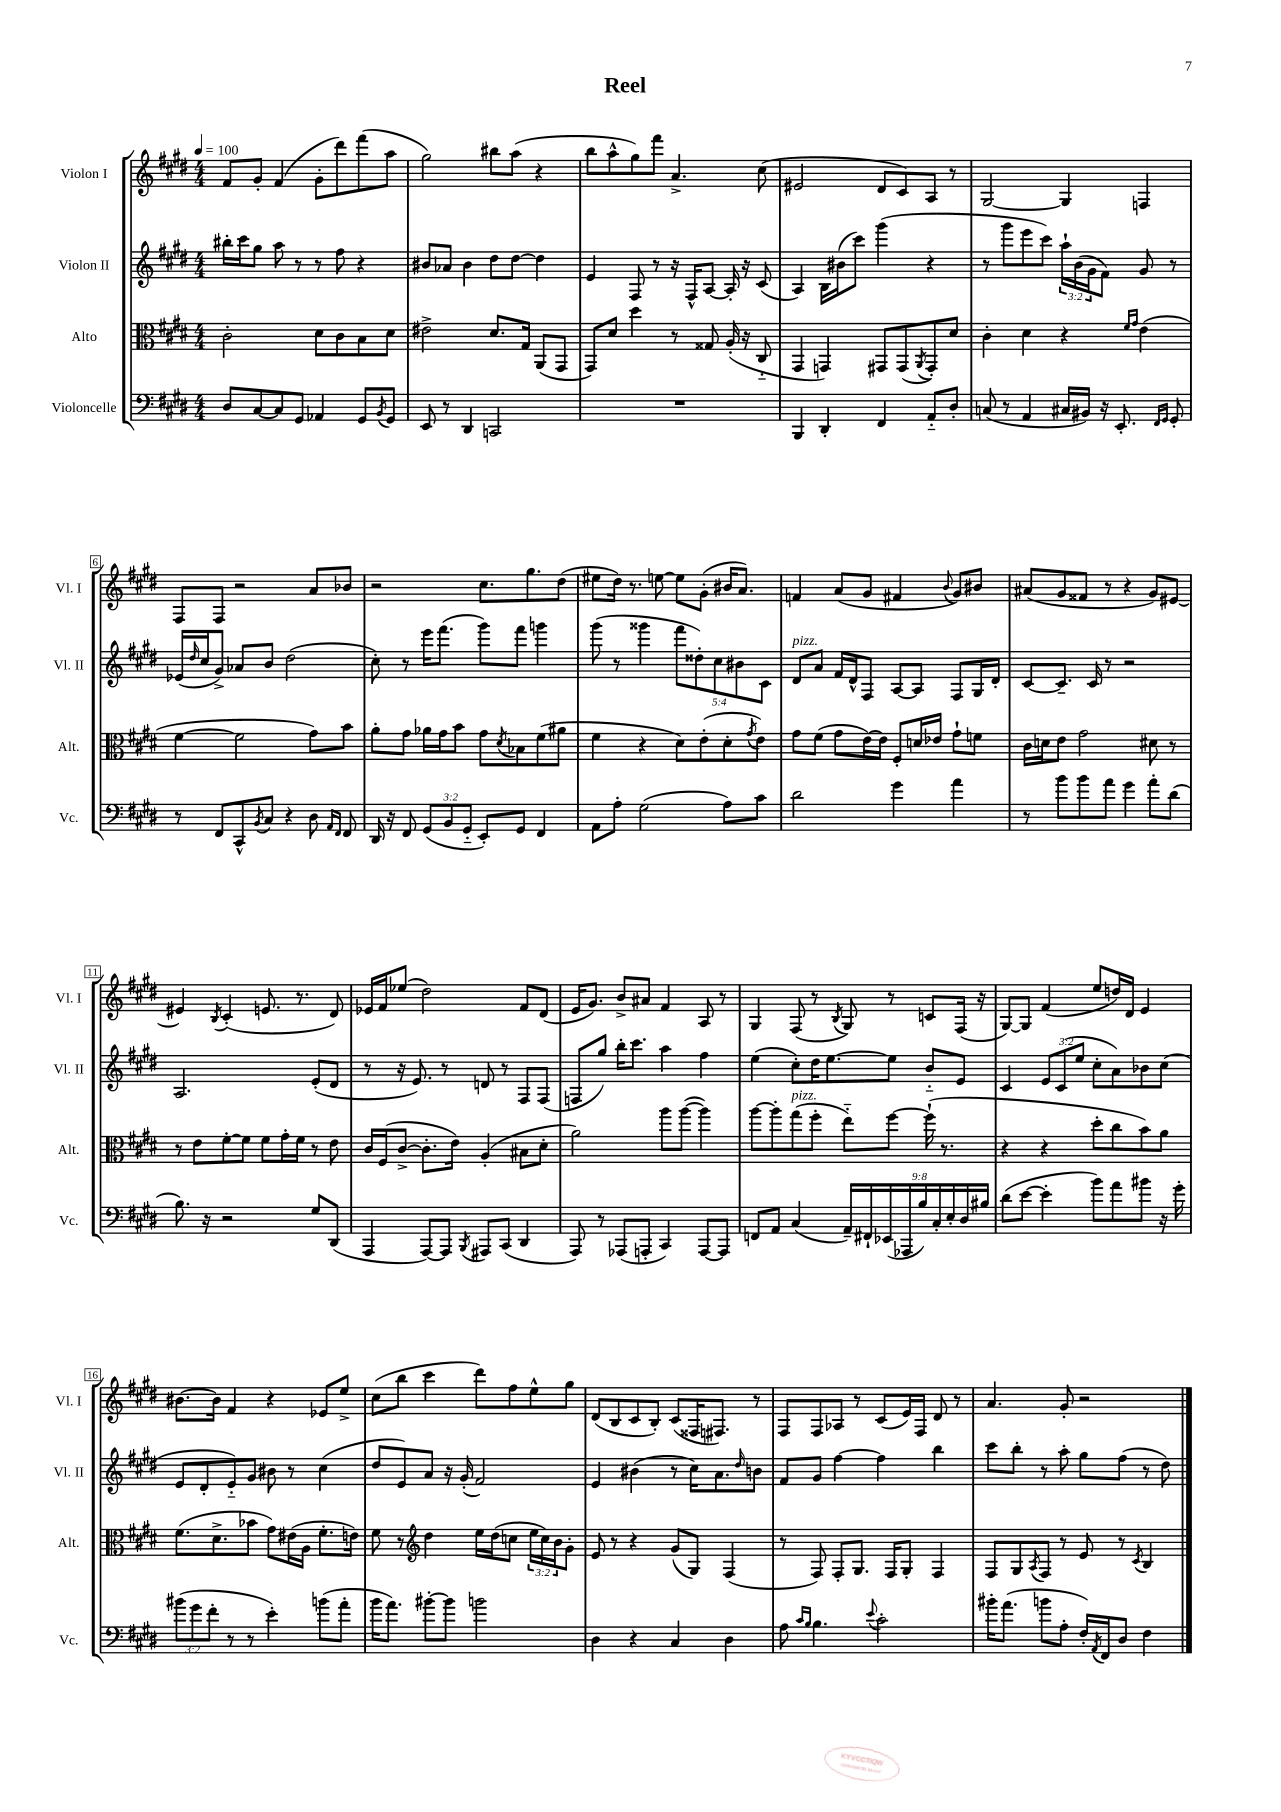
\header { title = "Reel" }
<<
\new StaffGroup <<
\new Staff = "s0" \with { instrumentName = "Violon I" shortInstrumentName = "Vl. I" } {
    \clef treble \key e \major \numericTimeSignature \time 4/4 \tempo 4 = 100
    fis'8 gis'8-. fis'4( gis'8-. dis'''8) fis'''8( a''8 |
    gis''2) bis''8 a''8( r4 |
    b''8 a''8-^ gis''8) fis'''8 a'4.-> cis''8( |
    eis'2 dis'8 cis'8) a8 r8 |
    gis2~ gis4 f4 |
    fis8 fis8 r2 a'8 bes'8 |
    r2 cis''8. gis''8. dis''8( |
    eis''8 dis''16) r8. e''8~ e''8 gis'8-.( bis'16 a'8.) |
    f'4 a'8( gis'8 fis'4 \appoggiatura { b'8 } gis'8) bis'8 |
    ais'8( gis'8 fisis'8 r8 r4 gis'8) eis'8~ |
    eis'4 \acciaccatura { b8 } cis'4-.( e'8. r8. dis'8) |
    ees'16 fis'16 ees''8( dis''2) fis'8 dis'8( |
    e'16 gis'8.) b'8-> ais'8 fis'4 a8 r8 |
    gis4 fis8( r8 \acciaccatura { b8 } gis8) r8 c'8 fis16( r16 |
    gis8~) gis8 fis'4( e''8 d''16) dis'16 e'4 |
    bis'8.~ bis'16 fis'4 r4 ees'8 e''8-> |
    cis''8( b''8 cis'''4 dis'''8) fis''8 e''8-^ gis''8 |
    dis'8( b8 cis'8 b8-.) cis'8( fisis16 fis8.) r8 |
    fis8 fis8 aes8 r8 cis'8( e'16) fis16 dis'8 r8 |
    a'4. gis'8-. r2 \bar "|." |
}
\new Staff = "s1" \with { instrumentName = "Violon II" shortInstrumentName = "Vl. II" } {
    \clef treble \key e \major \numericTimeSignature \time 4/4 \override Staff.TupletNumber.text = #tuplet-number::calc-fraction-text
    bis''16-. cis'''16 gis''8 a''8 r8 r8 fis''8 r4 |
    bis'8 aes'8 bis'4 dis''8 dis''8~ dis''4 |
    e'4 fis8 r8 r16 fis16-^ a8~ a16-. r16 cis'8( |
    a4) b16 bis'16( cis'''8) gis'''4( r4 |
    r8 gis'''8 e'''8 cis'''8) \tuplet 3/2 { a''16-! b'16( gis'16 } fis'8) gis'8 r8 |
    ees'16( \grace { dis''16 } cis''16 gis'8->) aes'8 b'8 dis''2( |
    cis''8-.) r8 e'''16 fis'''8.( gis'''8) fis'''8 g'''4 |
    gis'''8( r8 gisis'''4 \tuplet 5/4 { fis'''8 disis''8-.) cis''8 bis'8 cis'8 } |
    dis'8^\markup { \italic "pizz." } a'8 fis'16 dis'16-^ fis8 a8~ a8 fis8 gis16 dis'16-. |
    cis'8~ cis'8.-- cis'16 r8 r2 |
    a2. e'8-.( dis'8 |
    r8 r16 e'8.) r8 d'8 r8 fis8 fis8( |
    f8 gis''8) b''16-. cis'''8. a''4 fis''4 |
    e''4( cis''8-.) dis''16 e''8.~ e''8 b'8-_ e'8 |
    cis'4 \tuplet 3/2 { e'8 cis'8( e''8 } cis''8-. a'8) bes'8 cis''8( |
    e'8 dis'8-. e'8-_) gis'8 bis'8 r8 cis''4( |
    dis''8 e'8) a'8 r16 gis'16-.( fis'2) |
    e'4 bis'4( r8 cis''16) a'8. \grace { dis''16 } b'8 |
    fis'8 gis'8 fis''4~ fis''4 b''4 |
    cis'''8 b''8-. r8 a''8-. gis''8 fis''8( r8 dis''8) \bar "|." |
}
\new Staff = "s2" \with { instrumentName = "Alto" shortInstrumentName = "Alt." } {
    \clef alto \key e \major \numericTimeSignature \time 4/4 \override Staff.TupletNumber.text = #tuplet-number::calc-fraction-text
    cis'2-. dis'8 cis'8 b8 dis'8 |
    eis'2-> dis'8. gis16 a,8( gis,8 |
    gis,8) dis'8 dis''4 r8 gisis8 a16-.( r16 cis8-_ |
    gis,4 g,4) gis,8 gis,8( \acciaccatura { a,8 } gis,8-.) dis'8 |
    cis'4-. dis'4 r4 \grace { fis'16 gis'16 } e'4( |
    fis'4~ fis'2 gis'8) b'8 |
    a'8-. gis'8 aes'16 gis'16 b'8 gis'8 \acciaccatura { dis'8 } bes8 fis'8( ais'8 |
    fis'4 r4 dis'8) e'8-.( dis'8-. \acciaccatura { gis'8 } e'8) |
    gis'8 fis'8( gis'8 e'16~) e'16 fis8-. d'16 ees'16 gis'8-! f'8 |
    cis'16 d'16 e'8 gis'2 dis'8 r8 |
    r8 e'8 fis'8~-. fis'8 fis'8 gis'16-. fis'16 r8 e'8 |
    cis'16 fis16( cis'8~-> cis'8.-. e'16) a4-.( bis8 dis'8-. |
    a'2) a''8 a''8~( a''4) |
    a''8~ a''8-. gis''8^\markup { \italic "pizz." }( fis''8-. e''8-_) fis''8~ fis''16-!( r8. |
    r4 r4 dis''8-. cis''8 b'8) a'8 |
    fis'8.( dis'8.-> bes'8 gis'8) eis'16( a16 fis'8.-. e'16) |
    fis'8 r8 \clef treble dis''4 e''16 dis''16( c''8 \tuplet 3/2 { e''16 c''16) b'16 } gis'8-. |
    e'8 r8 r4 gis'8( gis8) fis4( |
    r8 fis8) fis8-. gis8. fis16 gis8-. fis4 |
    fis8 gis8 \acciaccatura { a8 } fis8 r8 e'8 r8 \acciaccatura { cis'8 } b4 \bar "|." |
}
\new Staff = "s3" \with { instrumentName = "Violoncelle" shortInstrumentName = "Vc." } {
    \clef bass \key e \major \numericTimeSignature \time 4/4 \override Staff.TupletNumber.text = #tuplet-number::calc-fraction-text
    dis8 cis8~ cis8 gis,8 aes,4 gis,8 \acciaccatura { b,8 } gis,8 |
    e,8 r8 dis,4 c,2 |
    R1 |
    b,,4 dis,4-. fis,4 a,8-_ dis8-. |
    c8( r8 a,4 cis16 bis,16) r16 e,8.-. \grace { fis,16 gis,16 } gis,8-. |
    r8 fis,8 cis,8-^ \acciaccatura { b,8 } cis8 r4 dis8 \grace { a,16 fis,16 } fis,8 |
    dis,16 r16 fis,8 \tuplet 3/2 { gis,8( b,8 gis,8-_ } e,8-.) gis,8 fis,4 |
    a,8 a8-. gis2( a8) cis'8 |
    dis'2 gis'4 a'4 |
    r8 b'8 b'8 a'8 gis'4 a'8-. dis'8( |
    b8.) r16 r2 gis8 dis,8( |
    a,,4 a,,8~) a,,8 \acciaccatura { b,,8 } ais,,8 cis,8( dis,4 |
    a,,8) r8 aes,,8( a,,8-. cis,4) a,,8~ a,,8 |
    f,8 a,8 cis4( \tuplet 9/8 { a,16--) fis,16-! ees,16( aes,,16 b16) cis16-. e16-. dis16 bis16 } |
    dis'8( e'8~ e'4-. b'8) a'8 bis'8 r16 gis'16-. |
    \tuplet 3/2 { bis'8( gis'8 fis'8-. } r8 r8 e'4-.) b'8( a'8-. |
    b'16 a'8.) bis'8~-. bis'8 b'2 |
    dis4 r4 cis4 dis4 |
    a8 \grace { cis'16 b16 } b4. \appoggiatura { e'8 } cis'2-. |
    bis'16-. a'8.( b'8 a8-. fis16-.) \acciaccatura { a,8 } fis,16 dis8 fis4 \bar "|." |
}
>>
>>
\layout { \context { \Score \override BarNumber.stencil = #(make-stencil-boxer 0.1 0.3 ly:text-interface::print) } }
